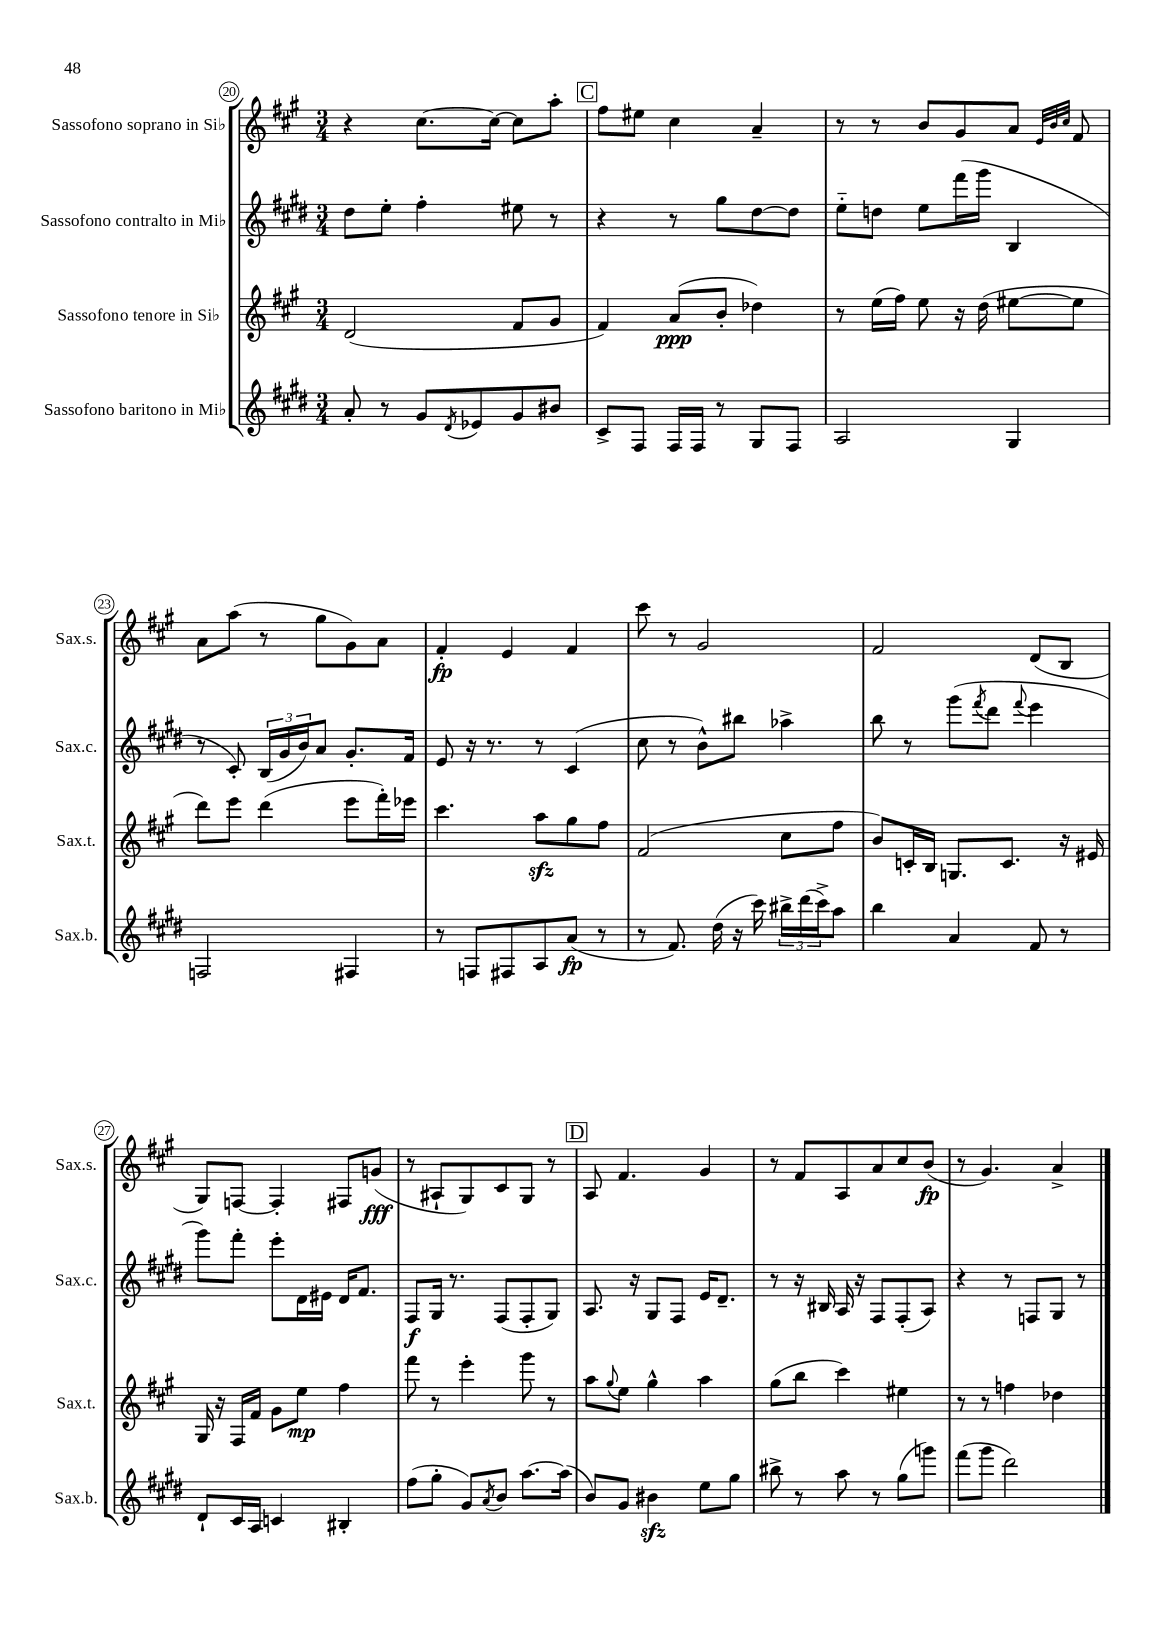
<<
\new StaffGroup <<
\new Staff = "s0" \with { instrumentName = "Sassofono soprano in Sib" shortInstrumentName = "Sax.s." } {
    \clef treble \key a \major \numericTimeSignature \time 3/4
    r4 cis''8.~ cis''16~ cis''8 a''8-. |
    \mark \markup { \box "C" } fis''8 eis''8 cis''4 a'4-- |
    r8 r8 b'8 gis'8 a'8 \grace { e'32 b'32 cis''32 } fis'8 |
    a'8 a''8( r8 gis''8 gis'8) a'8 |
    fis'4-.\fp e'4 fis'4 |
    cis'''8 r8 gis'2 |
    fis'2 d'8( b8 |
    gis8) f8~ f4-. fis8 g'8\fff( |
    r8 ais8-! gis8) cis'8 gis8 r8 |
    \mark \markup { \box "D" } a8 fis'4. gis'4 |
    r8 fis'8 a8 a'8 cis''8 b'8\fp( |
    r8 gis'4.) a'4-> \bar "|." |
}
\new Staff = "s1" \with { instrumentName = "Sassofono contralto in Mib" shortInstrumentName = "Sax.c." } {
    \clef treble \key e \major \numericTimeSignature \time 3/4
    dis''8 e''8-. fis''4-. eis''8 r8 |
    \mark \markup { \box "C" } r4 r8 gis''8 dis''8~ dis''8 |
    e''8-_ d''8 e''8 fis'''16( gis'''16 b4 |
    r8 cis'8-.) \tuplet 3/2 { b16( gis'16 b'16) } a'8 gis'8.-. fis'16 |
    e'8 r16 r8. r8 cis'4( |
    cis''8 r8 b'8-^) bis''8 aes''4-> |
    b''8 r8 gis'''8( \acciaccatura { fis'''8 } dis'''8 \appoggiatura { fis'''8 } e'''4 |
    gis'''8) fis'''8-. e'''8-. dis'16 eis'16 dis'16 fis'8. |
    fis8\f gis16 r8. fis8( fis8-. gis8) |
    \mark \markup { \box "D" } a8. r16 gis8 fis8 e'16 dis'8.-- |
    r8 r16 bis16 a16 r16 fis8 fis8-.( a8) |
    r4 r8 f8 gis8 r8 \bar "|." |
}
\new Staff = "s2" \with { instrumentName = "Sassofono tenore in Sib" shortInstrumentName = "Sax.t." } {
    \clef treble \key a \major \numericTimeSignature \time 3/4
    d'2( fis'8 gis'8 |
    \mark \markup { \box "C" } fis'4) a'8\ppp( b'8-. des''4) |
    r8 e''16( fis''16) e''8 r16 d''16( eis''8~ eis''8 |
    d'''8) e'''8 d'''4( e'''8 fis'''16-.) ees'''16 |
    cis'''4. a''8\sfz gis''8 fis''8 |
    fis'2( cis''8 fis''8 |
    b'8) c'16-. b16 g8. c'8. r16 eis'16 |
    gis16 r16 fis16 fis'16 gis'8 e''8\mp fis''4 |
    fis'''8 r8 e'''4-. gis'''8 r8 |
    \mark \markup { \box "D" } a''8 \appoggiatura { gis''8 } e''8 gis''4-^ a''4 |
    gis''8( b''8 cis'''4) eis''4 |
    r8 r8 f''4 des''4 \bar "|." |
}
\new Staff = "s3" \with { instrumentName = "Sassofono baritono in Mib" shortInstrumentName = "Sax.b." } {
    \clef treble \key e \major \numericTimeSignature \time 3/4
    a'8-. r8 gis'8 \acciaccatura { dis'8 } ees'8 gis'8 bis'8 |
    \mark \markup { \box "C" } cis'8-> fis8 fis16 fis16 r8 gis8 fis8 |
    a2 gis4 |
    f2 fis4 |
    r8 f8 fis8 a8 a'8\fp( r8 |
    r8 fis'8.) dis''16( r16 cis'''16) \tuplet 3/2 { bis''16-> dis'''16( cis'''16->) } a''8 |
    b''4 a'4 fis'8 r8 |
    dis'8-! cis'16 a16 c'4 bis4-. |
    fis''8( gis''8-. gis'8) \acciaccatura { a'8 } b'8 a''8.~ a''16( |
    \mark \markup { \box "D" } b'8) gis'8 bis'4\sfz e''8 gis''8 |
    bis''8-> r8 a''8 r8 gis''8( g'''8) |
    fis'''8( gis'''8 dis'''2) \bar "|." |
}
>>
>>
\layout { \context { \Score currentBarNumber = #20 \override BarNumber.stencil = #(make-stencil-circler 0.1 0.3 ly:text-interface::print) } }
